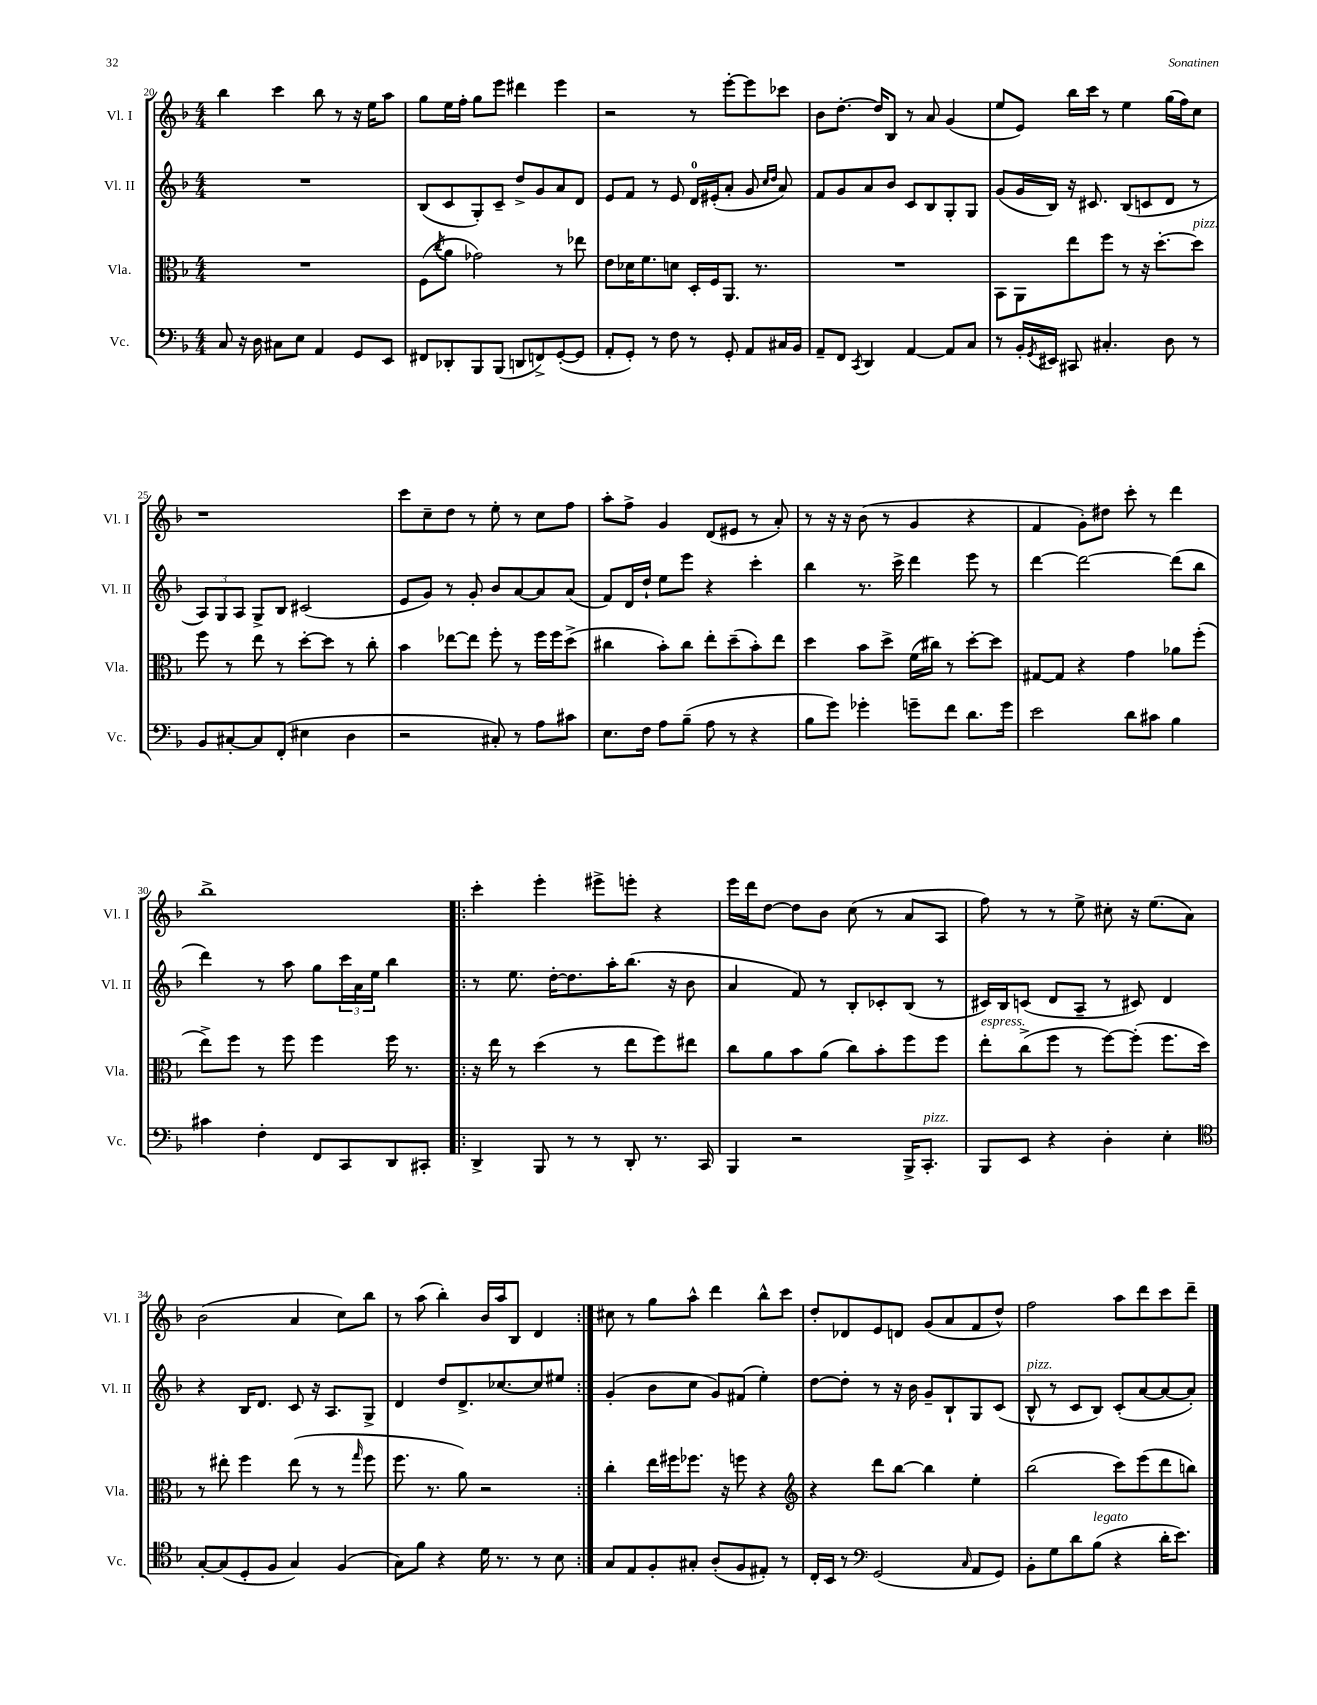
<<
\new StaffGroup <<
\new Staff = "s0" \with { instrumentName = "Vl. I" shortInstrumentName = "Vl. I" } {
    \clef treble \key f \major \numericTimeSignature \time 4/4
    bes''4 c'''4 bes''8 r8 r16 e''16 a''8 |
    g''8 e''16 f''16-. g''8 e'''8 dis'''4 e'''4 |
    r2 r8 e'''8~-. e'''8 ces'''8 |
    bes'8 d''8.~-. d''16 bes8 r8 a'8 g'4( |
    e''8 e'8) bes''16 c'''16 r8 e''4 g''16( f''16) c''8 |
    r1 |
    c'''8 c''8-- d''8 r8 e''8-. r8 c''8 f''8 |
    a''8-. f''8-> g'4 d'8( eis'8 r8 a'8-.) |
    r8 r16 r16 bes'8( r8 g'4 r4 |
    f'4 g'8-.) dis''8 c'''8-. r8 d'''4 |
    bes''1-> |
    \repeat volta 2 { c'''4-. e'''4-. eis'''8-> e'''8-. r4 |
    e'''16 d'''16 d''8~ d''8 bes'8 c''8( r8 a'8 a8 |
    f''8) r8 r8 e''8-> cis''8-. r16 e''8.( a'8) |
    bes'2( a'4 c''8) bes''8 |
    r8 a''8( bes''4-.) bes'16 a''16 bes8 d'4 | }
    cis''8 r8 g''8 a''8-^ d'''4 bes''8-^ c'''8 |
    d''8-. des'8 e'8 d'8 g'8( a'8 f'8 d''8-^) |
    f''2 a''8 d'''8 c'''8 d'''8-- \bar "|." |
}
\new Staff = "s1" \with { instrumentName = "Vl. II" shortInstrumentName = "Vl. II" } {
    \clef treble \key f \major \numericTimeSignature \time 4/4
    R1 |
    bes8( c'8 g8-.) c'8-- d''8-> g'8 a'8 d'8 |
    e'8 f'8 r8 e'8 d'16-0 eis'16-.( a'8-. g'8 \grace { c''16 d''16 } a'8) |
    f'8 g'8 a'8 bes'8 c'8 bes8 g8-. g8 |
    g'8( g'16 bes16) r16 cis'8. bes8( c'8 d'8 r8 |
    \tuplet 3/2 { a8) g8 a8 } g8-> bes8 cis'2( |
    e'8 g'8) r8 g'8-. bes'8 a'8~ a'8 a'8( |
    f'8) d'16 d''16-! e''8 e'''8 r4 c'''4-. |
    bes''4 r8. c'''16-> d'''4 e'''8 r8 |
    d'''4~ d'''2~ d'''8( bes''8 |
    d'''4) r8 a''8 g''8 \tuplet 3/2 { c'''16 a'16 e''16 } bes''4 |
    \repeat volta 2 { r8 e''8. d''16~-. d''8. a''16-. bes''8.( r16 bes'8 |
    a'4 f'8) r8 bes8-. ces'8-. bes8( r8 |
    cis'16) bes16 c'8( d'8 a8-- r8 cis'8) d'4 |
    r4 bes16 d'8. c'8 r16 a8. g8-> |
    d'4 d''8 d'8.-> ces''8.~ ces''8 eis''8 | }
    g'4-.( bes'8 c''8 g'8) fis'8( e''4-.) |
    d''8~ d''8-. r8 r16 bes'16 g'8-- bes8-! g8 c'8( |
    bes8-^^\markup { \italic "pizz." } r8 c'8 bes8) c'8-.( a'8~ a'8~ a'8-.) \bar "|." |
}
\new Staff = "s2" \with { instrumentName = "Vla." shortInstrumentName = "Vla." } {
    \clef alto \key f \major \numericTimeSignature \time 4/4
    R1 |
    f8( \acciaccatura { c''8 } a'8 ges'2) r8 ees''8 |
    e'8 des'16 f'8. d'8 d16-. f16 a,8. r8. |
    R1 |
    bes,8 a,8 e''8 f''8 r8 r16 d''8.~-. d''8^\markup { \italic "pizz." } |
    f''8 r8 e''8 r8 d''8~-. d''8 r8 c''8-. |
    bes'4 ees''8~ ees''8 f''8-. r8 f''16 f''16 d''8->( |
    cis''4 bes'8-.) cis''8 e''8-. d''8--( bes'8-.) e''8 |
    d''4 bes'8 d''8-> f'16( cis''16) r8 d''8~-. d''8 |
    gis8~ gis8 r4 g'4 aes'8 f''8-.( |
    e''8->) f''8 r8 f''8 f''4 f''16 r8. |
    \repeat volta 2 { r16 e''16 r8 d''4( r8 e''8 f''8) eis''8 |
    c''8 a'8 bes'8 a'8( c''8) bes'8-. f''8 f''8 |
    e''8-.^\markup { \italic "espress." } c''8->( f''8 r8 f''8~) f''8-.( f''8. d''16) |
    r8 eis''8-. f''4 eis''8( r8 r8 \grace { g''16 } f''8 |
    f''8. r8. a'8) r2 | }
    c''4-. e''16 fis''16 fes''8. r16 f''8 r4 |
    \clef treble r4 d'''8 bes''8~ bes''4 e''4-. |
    bes''2( c'''8) e'''8( d'''8 b''8) \bar "|." |
}
\new Staff = "s3" \with { instrumentName = "Vc." shortInstrumentName = "Vc." } {
    \clef bass \key f \major \numericTimeSignature \time 4/4
    c8 r16 d16 cis8 e8 a,4 g,8 e,8 |
    fis,8 des,8-. bes,,8 bes,,8( d,8 f,8->) g,8~-.( g,8 |
    a,8-. g,8-.) r8 f8 r8 g,8-. a,8 cis16 bes,16 |
    a,8-- f,8 \acciaccatura { c,8 } d,4 a,4~ a,8 c8 |
    r8 bes,16-. \acciaccatura { g,8 } eis,16 cis,8 cis4.-. d8 r8 |
    bes,8 cis8~-. cis8 f,8-.( eis4 d4 |
    r2 cis8-.) r8 a8 cis'8 |
    e8. f16 a8 bes8--( a8 r8 r4 |
    bes8 g'8) ges'4-. g'8-- f'8 d'8. g'16 |
    e'2 d'8 cis'8 bes4 |
    cis'4 f4-. f,8 c,8 d,8 cis,8-. |
    \repeat volta 2 { d,4-> bes,,8 r8 r8 d,8-. r8. c,16 |
    bes,,4 r2 bes,,16-> c,8.-.^\markup { \italic "pizz." } |
    bes,,8 e,8 r4 d4-. e4-. |
    \clef tenor g8~-. g8( d8-. f8 g4) f4( |
    g8) f'8 r4 d'16 r8. r8 bes8 | }
    g8 e8 f8-. gis8-. a8-.( f8 eis8-.) r8 |
    c16-. bes,16 r8 \clef bass g,2( \grace { c16 } a,8 g,8) |
    bes,8-. g8 d'8 bes8^\markup { \italic "legato" }( r4 d'16-. e'8.) \bar "|." |
}
>>
>>
\layout { \context { \Score currentBarNumber = #20 } }
